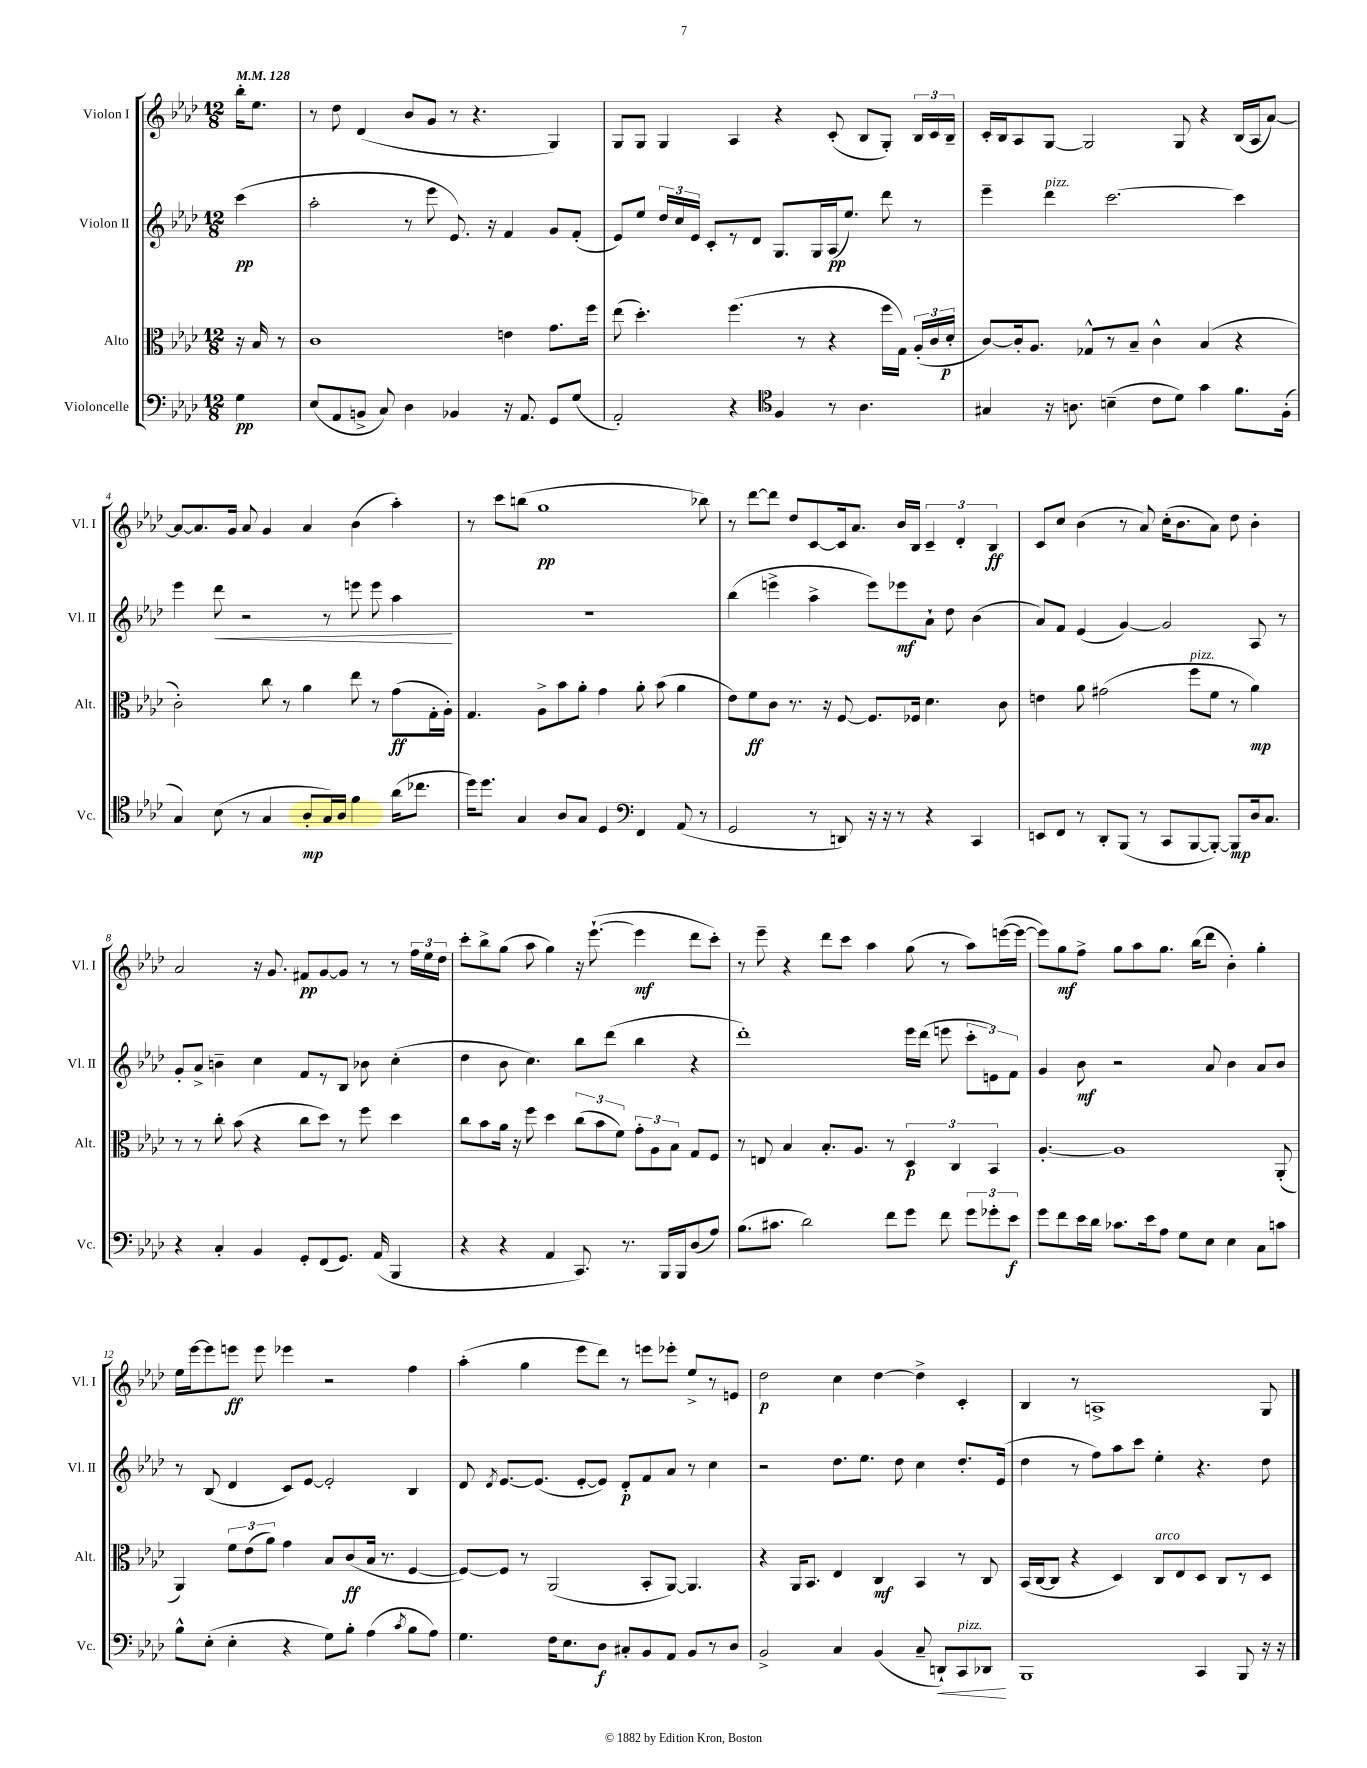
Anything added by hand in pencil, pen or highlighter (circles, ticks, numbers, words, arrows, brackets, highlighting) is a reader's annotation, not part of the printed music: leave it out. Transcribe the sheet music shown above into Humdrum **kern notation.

**kern	**kern	**kern	**kern
*staff4	*staff3	*staff2	*staff1
*clefF4	*clefC3	*clefG2	*clefG2
*k[b-e-a-d-]	*k[b-e-a-d-]	*k[b-e-a-d-]	*k[b-e-a-d-]
*M12/8	*M12/8	*M12/8	*M12/8
*MM128	*MM128	*MM128	*MM128
4G	16r	(4ccc	16bb-'
.	16B-	.	8.ee-
.	8r	.	.
=	=	=	=
(8E-	1c	2aa-'	8r
8AA-	.	.	8dd-
8BB^	.	.	(4d-
8C)	.	.	.
4D-	.	8r	8b-
.	.	8eee-	8g
4BB-	.	8.e-)	8r
.	.	.	4.r
.	.	16r	.
16r	4e	4f	.
8.AA-	.	.	.
8GG	8.g	8g	4G)
(8G	.	(8f'	.
.	16ff	.	.
=	=	=	=
2AA-')	(8ee-	8e-)	8G
.	4.dd-')	8ee-	8G
.	.	24dd-	4G
.	.	24cc	.
.	.	24e-	.
.	.	8c'	.
4r	(4.ff	8r	4A-
.	.	8d-	.
*clefC4	*	*	*
4F	.	8.G	4r
.	8r	.	.
.	.	16G	.
8r	4r	(16A-	(8c'
.	.	8.ee-)	.
4.A-	.	.	8B-
.	16ff	8ddd-	8G')
.	16G)	.	.
.	(24A-'	8r	24B-
.	24c	.	24c
.	24d-'	.	24B-~
=	=	=	=
4G#	[8c)	4eee-~	16c'
.	.	.	16B-
.	16c']	.	8A-
.	8.A-	.	.
16r	.	4ddd-	[8G
8.A	.	.	.
.	8G-^^	.	2G]
(4B~	8r	[2.ccc	.
.	8B-~	.	.
8c	4c^^	.	.
8d-)	.	.	8G
4g	(4B-	.	4r
8.f	4r	4ccc]	(16B-
.	.	.	16A-
.	.	.	[8a-)
(16F'	.	.	.
=	=	=	=
4G)	2c')	4eee-	8a-_
.	.	.	8.a-]
(8B-	.	8ddd-	.
.	.	.	16g
8r	.	2r	8a-
4G	8cc	.	4g
.	8r	.	.
8A-'	4a-	.	4a-
16G)	.	8r	.
16A-	.	.	.
4f	8ee-	8eee	(4b-
.	8r	8eee	.
(16a-	(8g	4aa-	4aa-')
8.cc-	.	.	.
.	16G'	.	.
.	16A-')	.	.
=	=	=	=
16dd-)	4.G	1.r	8r
8.dd-	.	.	.
.	.	.	8ccc
4G	.	.	(8bb
.	8A-^	.	1gg
8A-	8b-	.	.
8G	8a-'	.	.
4D-	4g	.	.
*clefF4	*	*	*
4FF	8a-'	.	.
.	(8b-	.	.
(8AA-	4a-	.	.
8r	.	.	8bb-)
=	=	=	=
2GG	8e-)	(4bb-	8r
.	8f	.	[8ddd-
.	8c	4eee^	8ddd-]
.	8.r	.	8dd-
8r	.	4aa-^	[8c
.	16r	.	.
8DD)	[8F	.	16c]
.	.	.	8.a-
16r	8.F]	8eee)	.
16r	.	.	.
8r	.	8eee-	16b-
.	16F-	.	16B-
4r	4.d-	8a-`	6c~
.	.	8dd-	.
.	.	.	6d-'
4CC	.	(4b-	.
.	.	.	6B-
.	8c	.	.
=	=	=	=
8EE	4e	8a-)	8c
8FF	.	8f	8cc
8r	8a-	(4e-	(4b-
8DD-'	(2g#	.	.
(8BBB-	.	[4g)	8r
8r	.	.	8a-)
8CC	.	2g]	(16cc'
.	.	.	8.b-
[8BBB-	8ff	.	.
8BBB-'_)	8f	.	8a-)
8BBB-]	8r	.	8dd-
16D-	4a-)	8A-	4b-'
8.C	.	.	.
.	.	8r	.
=	=	=	=
4r	8r	8g'	2a-
.	8r	8a-^	.
4C'	8cc'	4b~	.
.	(8b-	.	.
4BB-	4r	4cc	16r
.	.	.	8.g
8GG'	8cc	8f	8f#
(8FF	8dd-)	8r	[8g
8.GG)	8r	8B-	8g]
.	8ff	8b-	8r
(16AA-	.	.	.
4BBB-	4dd-	(4cc'	8r
.	.	.	24ff
.	.	.	24ee-
.	.	.	24dd-
=	=	=	=
4r	8cc	4dd-	8ccc'
.	8b-	.	8bb-^
4r	16a-	8b-	(8gg
.	16r	.	.
.	8ff	4.cc)	8aa-
4AA-	4dd-	.	4gg)
8.CC)	(12cc	8bb-	16r
.	.	.	([8.eee-`
.	12b-	.	.
.	.	(8ddd-	.
.	12f)	.	.
8.r	.	.	.
.	12g'	4bb-	4eee-]
.	12A-	.	.
16BBB-	.	.	.
.	12B-	.	.
16BBB-	.	.	.
(8D-	8G	4r	8ddd-
8A-)	8F	.	8ccc')
=	=	=	=
(8.B-	8r	1ddd-')	8r
.	8E	.	8eee-~
8.c#	.	.	.
.	4B-	.	4r
2d-)	.	.	.
.	8.B-'	.	8ddd-
.	.	.	8ccc
.	8.A-	.	.
.	.	.	4aa-
8f	8r	.	.
8g	6D-	16eee-	(8gg
.	.	(16ddd-	.
8f	.	8eee	8r
.	6C	.	.
12g	.	12ccc'	8aa-)
12g-'	6BB-	12e)	.
.	.	.	([16eee
12e-	.	12f	.
.	.	.	16eee_
=	=	=	=
8g	[4.A-'	4g	8eee])
8f	.	.	8gg
16e-	.	8b-	8ff^
16d-	.	.	.
8.c-	1A-]	2r	8gg
.	.	.	8aa-
16e-	.	.	.
8A-	.	.	8.gg
8G	.	.	.
.	.	.	(16bb-
8E-	.	8a-	8ddd-
4E-	.	4b-	4b-')
8C	.	8a-	4gg'
8c	(8AA-'	8b-	.
=	=	=	=
8B-^^	4AA-)	8r	16ee-
.	.	.	[16eee-
(8E-'	.	(8B-	8eee-]
4E-'	12f	4d-	8eee
.	(12e-	.	.
.	.	.	8eee
.	12a-)	.	.
4r	4g	8c)	4eee-
.	.	[8e-	.
8G)	8B-	2e-']	2r
8B-'	(8c	.	.
(4A-	16B-	.	.
.	8.r	.	.
8qc	.	.	.
8B-	[4F	4B-	4ff
8A-)	.	.	.
=	=	=	=
4.G	8F_)	8d-	(4aa-'
.	.	8qd-	.
.	8F]	[8.e-	.
.	8r	.	4gg
.	.	(8.e-]	.
16F	(2AA-	.	.
8.E-	.	.	.
.	.	[8e-'	8eee-
8D-	.	8e-])	8ddd-)
8C#'	.	8d-'	8r
8BB-	8BB-'	8f	8eee
8AA-	[8AA-)	8a-	8eee-'
8BB-	4.AA-]	8r	8ee-^
8r	.	4cc	8r
8D-	.	.	8e
=	=	=	=
2BB-^	4r	2r	2dd-
.	16AA-	.	.
.	8.BB-	.	.
4C	4E-	8.dd-	4cc
.	.	8.ee-	.
(4BB-	4C	.	[4dd-
.	.	8dd-	.
8C~	4BB-	4cc	4dd-^]
8DD`)	.	.	.
8CC	8r	8.dd-'	4c'
8DD-	8C	.	.
.	.	(16e-	.
=	=	=	=
1BBB-	(16BB-	4dd-	4B-
.	[16C	.	.
.	8C]	.	.
.	4r	8r	8r
.	.	8ff)	1A^
.	4D-)	8aa-	.
.	.	8ccc	.
.	8C	4ee-'	.
.	8E-	.	.
4CC	8D-	4.r	.
.	8C	.	.
8BBB-	8r	.	.
16r	8D-	8dd-	8G
16r	.	.	.
==	==	==	==
*-	*-	*-	*-
